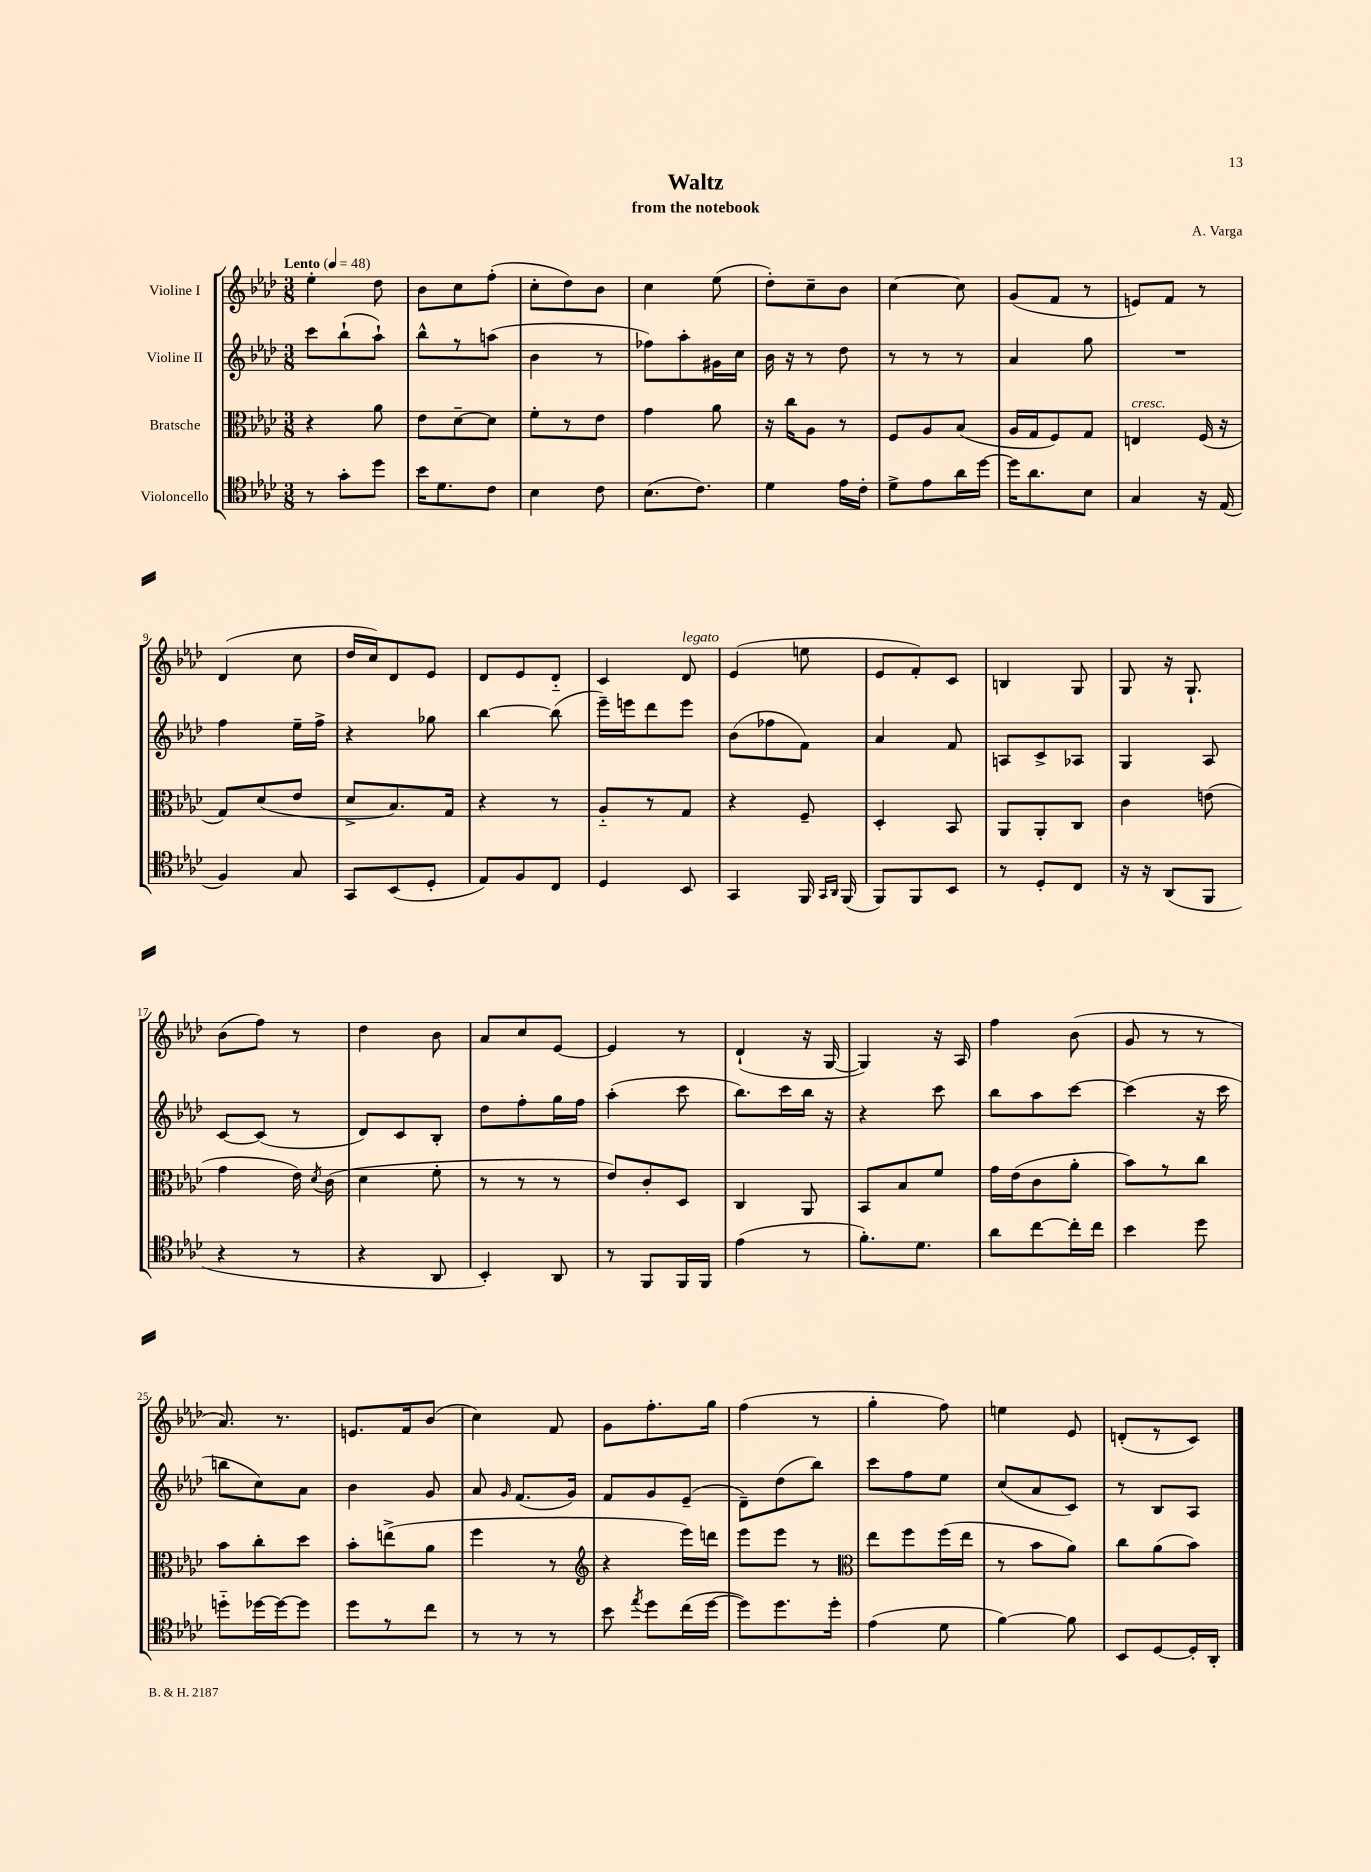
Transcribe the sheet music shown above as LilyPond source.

\header { title = "Waltz" composer = "A. Varga" subtitle = "from the notebook" }
<<
\new StaffGroup <<
\new Staff = "s0" \with { instrumentName = "Violine I" } {
    \clef treble \key aes \major \numericTimeSignature \time 3/8 \tempo "Lento" 4 = 48
    \autoBeamOff ees''4-. des''8 |
    bes'8[ c''8 f''8]-.( |
    c''8[-. des''8) bes'8] |
    c''4 ees''8( |
    des''8[-.) c''8-- bes'8] |
    c''4~ c''8 |
    g'8[( f'8] r8 |
    e'8[) f'8] r8 |
    des'4( c''8 |
    des''16[ c''16) des'8 ees'8] |
    des'8[ ees'8 des'8]-_ |
    c'4 des'8^\markup { \italic "legato" } |
    ees'4( e''8 |
    ees'8[ f'8-.) c'8] |
    b4 g8 |
    g8 r16 g8.-! |
    bes'8[( f''8]) r8 |
    des''4 bes'8 |
    aes'8[ c''8 ees'8]~ |
    ees'4 r8 |
    des'4-!( r16 g16~ |
    g4) r16 aes16 |
    f''4 bes'8( |
    g'8 r8 r8 |
    aes'8.) r8. |
    e'8.[ f'16 bes'8]( |
    c''4) f'8 |
    g'8[ f''8.-. g''16] |
    f''4( r8 |
    g''4-. f''8) |
    e''4 ees'8 |
    d'8[-.( r8 c'8]) \bar "|." |
}
\new Staff = "s1" \with { instrumentName = "Violine II" } {
    \clef treble \key aes \major \numericTimeSignature \time 3/8
    \autoBeamOff c'''8[ bes''8-!( aes''8]-!) |
    bes''8[-^ r8 a''8]( |
    bes'4 r8 |
    fes''8[) aes''8-. gis'16 c''16] |
    bes'16 r16 r8 des''8 |
    r8 r8 r8 |
    aes'4 g''8 |
    R4. |
    f''4 ees''16[-- f''16]-> |
    r4 ges''8 |
    bes''4~ bes''8( |
    ees'''16[--) e'''16 des'''8 e'''8] |
    bes'8[( fes''8 f'8]) |
    aes'4 f'8 |
    a8[ c'8-> aes8] |
    g4 aes8 |
    c'8[~ c'8]( r8 |
    des'8[) c'8 bes8]-. |
    des''8[ f''8-. g''16 f''16] |
    aes''4-.( c'''8 |
    bes''8.[) c'''16 bes''16] r16 |
    r4 c'''8 |
    bes''8[ aes''8 c'''8]~ |
    c'''4( r16 c'''16 |
    b''8[ c''8) aes'8] |
    bes'4 g'8 |
    aes'8 \grace { g'16 } f'8.[( g'16]) |
    f'8[ g'8 ees'8]--( |
    des'8[--) des''8( bes''8]) |
    c'''8[ f''8 ees''8] |
    c''8[( aes'8 c'8]) |
    r8 bes8[ aes8] \bar "|." |
}
\new Staff = "s2" \with { instrumentName = "Bratsche" } {
    \clef alto \key aes \major \numericTimeSignature \time 3/8
    \autoBeamOff r4 aes'8 |
    ees'8[ des'8~-- des'8] |
    f'8[-. r8 ees'8] |
    g'4 aes'8 |
    r16 c''16[ aes8] r8 |
    f8[ aes8 bes8]( |
    aes16[ g16 f8) g8] |
    e4^\markup { \italic "cresc." } f16( r16 |
    g8[) des'8( ees'8] |
    des'8[-> bes8.) g16] |
    r4 r8 |
    aes8[-_ r8 g8] |
    r4 f8-- |
    des4-. bes,8 |
    aes,8[ aes,8-. c8] |
    c'4 e'8( |
    g'4 ees'16) \acciaccatura { des'8 } c'16( |
    des'4 f'8-. |
    r8 r8 r8 |
    ees'8[) c'8-. des8] |
    c4 aes,8 |
    bes,8[ bes8 f'8] |
    g'16[ ees'16( c'8 aes'8]-. |
    bes'8[) r8 c''8] |
    bes'8[ c''8-. des''8] |
    bes'8[-. e''8->( aes'8] |
    f''4 r8 |
    \clef treble r4 ees'''16[) d'''16] |
    ees'''8[ ees'''8] r8 |
    \clef alto ees''8[ f''8 f''16( ees''16] |
    r8 bes'8[ aes'8]) |
    c''8[ aes'8( bes'8]) \bar "|." |
}
\new Staff = "s3" \with { instrumentName = "Violoncello" } {
    \clef tenor \key aes \major \numericTimeSignature \time 3/8
    \autoBeamOff r8 g'8[-. des''8] |
    bes'16[ des'8. c'8] |
    bes4 c'8 |
    bes8.[( c'8.]) |
    des'4 ees'16[ c'16]-. |
    des'8[-> ees'8 aes'16 des''16]~ |
    des''16[ aes'8. bes8] |
    g4 r16 ees16( |
    f4) g8 |
    g,8[ bes,8( des8]-. |
    ees8[) f8 c8] |
    des4 bes,8 |
    g,4 f,16 \grace { g,16[ aes,16] } f,16( |
    f,8[) f,8 bes,8] |
    r8 des8[-. c8] |
    r16 r16 aes,8[( f,8] |
    r4 r8 |
    r4 aes,8 |
    bes,4-.) aes,8 |
    r8 f,8[ f,16 f,16] |
    ees'4( r8 |
    f'8.[-.) des'8.] |
    aes'8[ c''8~ c''16-. c''16] |
    bes'4 des''8 |
    d''8[-_ des''16~ des''16~ des''8] |
    des''8[ r8 c''8] |
    r8 r8 r8 |
    bes'8 \acciaccatura { ees''8 } des''8[ c''16( des''16]~ |
    des''8[) des''8. des''16]-. |
    ees'4( des'8 |
    f'4~) f'8 |
    bes,8[ des8~ des16-. aes,16]-. \bar "|." |
}
>>
>>
